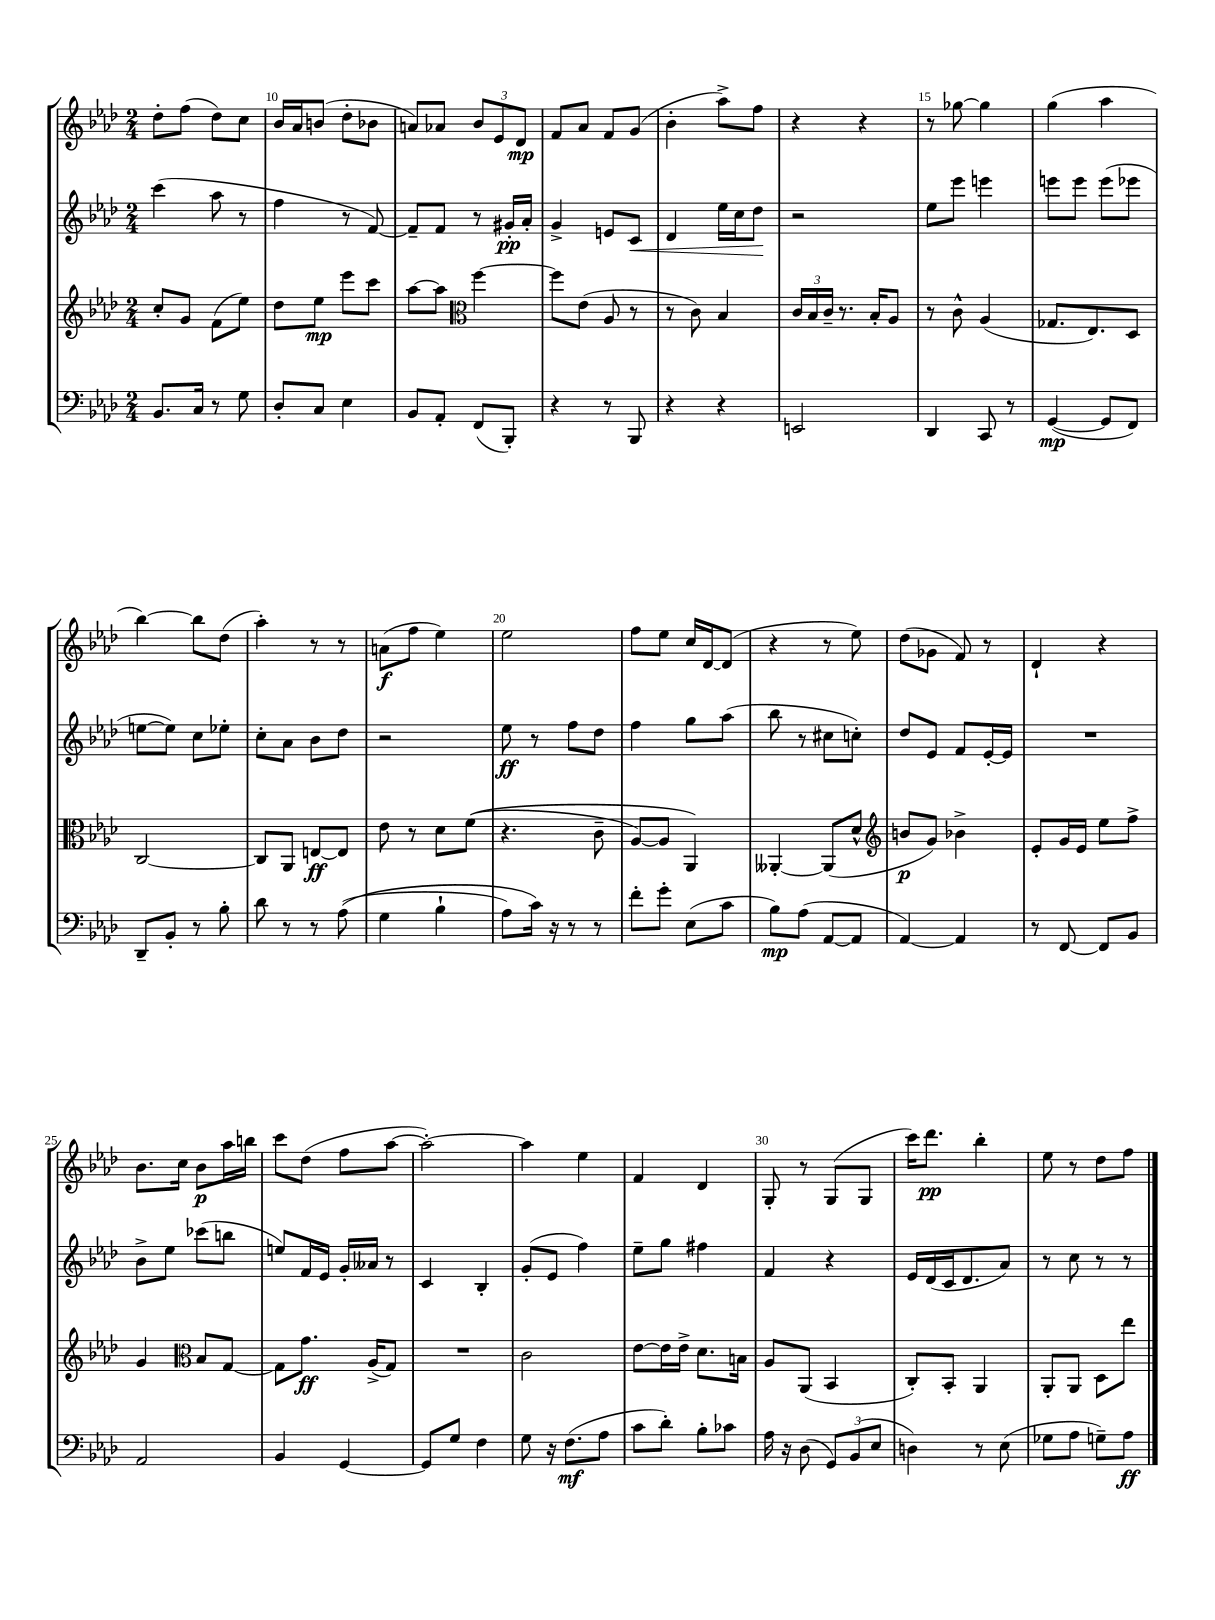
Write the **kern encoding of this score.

**kern	**dynam	**kern	**dynam	**kern	**dynam	**kern	**dynam
*part4	*part4	*part3	*part3	*part2	*part2	*part1	*part1
*staff4	*staff4	*staff3	*staff3	*staff2	*staff2	*staff1	*staff1
*clefF4	*	*clefG2	*	*clefG2	*	*clefG2	*
*k[b-e-a-d-]	*	*k[b-e-a-d-]	*	*k[b-e-a-d-]	*	*k[b-e-a-d-]	*
*M2/4	*	*M2/4	*	*M2/4	*	*M2/4	*
=9	=9	=9	=9	=9	=9	=9	=9
8.BB-/L	.	8cc'/L	.	(4ccc\	.	8dd-'\L	.
.	.	8g/J	.	.	.	(8ff\J	.
16C/Jk	.	.	.	.	.	.	.
8r	.	(8f\L	.	8aa-\	.	8dd-\L)	.
8G\	.	8ee-\J)	.	8r	.	8cc\J	.
=10	=10	=10	=10	=10	=10	=10	=10
8D-'/L	.	8dd-\L	.	4ff\	.	16b-/LL	.
.	.	.	.	.	.	16a-/J	.
8C/J	.	8ee-\J	mp	.	.	(8bn/J	.
4E-\	.	8eee-\L	.	8r	.	8dd-'\L	.
.	.	8ccc\J	.	[8f/)	.	8b-X\J	.
=11	=11	=11	=11	=11	=11	=11	=11
8BB-/L	.	[8aa-\L	.	8f~/L]	.	8an/L)	.
8AA-'/J	.	8aa-\J]	.	8f/J	.	8a-X/J	.
*	*	*clefC3	*	*	*	*	*
(8FF/L	.	[4ff\	.	8r	.	12b-/L	.
.	.	.	.	.	.	12e-/	.
8BBB-'/J)	.	.	.	16g#X'/LL	pp	.	.
.	.	.	.	.	.	12d-/J	mp
.	.	.	.	16a-'/JJ	.	.	.
=12	=12	=12	=12	=12	=12	=12	=12
4r	.	8ff\L]	.	4g^/	.	8f/L	.
.	.	(8e-\J	.	.	.	8a-/J	.
8r	.	8A-/	.	8en/L	.	8f/L	.
!	!	!	!	!	!LO:HP:b	!	!
8BBB-/	.	8r	.	8c/J	<	(8g/J	.
=13	=13	=13	=13	=13	=13	=13	=13
4r	.	8r	.	4d-/	.	4b-'\	.
.	.	8c\)	.	.	.	.	.
4r	.	4B-/	.	16ee-\LL	.	8aa-^\L)	.
.	.	.	.	16cc\J	.	.	.
.	.	.	.	8dd-\J	.	8ff\J	.
.	.	.	.	.	[	.	.
=14	=14	=14	=14	=14	=14	=14	=14
2EEn/	.	24c/LL	.	2r	.	4r	.
.	.	24B-/	.	.	.	.	.
.	.	24c~/JJ	.	.	.	.	.
.	.	8.r	.	.	.	.	.
.	.	.	.	.	.	4r	.
.	.	16B-'/KL	.	.	.	.	.
.	.	8A-/J	.	.	.	.	.
=15	=15	=15	=15	=15	=15	=15	=15
4DD-/	.	8r	.	8ee-\L	.	8r	.
.	.	8c^^\	.	8eee-\J	.	[8gg-X\	.
8CC/	.	(4A-/	.	4eeen\	.	4gg-\]	.
8r	.	.	.	.	.	.	.
=16	=16	=16	=16	=16	=16	=16	=16
([4GG/	mp	8.G-X/L	.	8eeen\L	.	(4gg\	.
.	.	.	.	8eee\J	.	.	.
.	.	8.E-/)	.	.	.	.	.
8GG/L]	.	.	.	(8eee\L	.	4aa-\	.
8FF/J)	.	8D-/J	.	8eee-X\J	.	.	.
!!LO:LB:g=z
=17	=17	=17	=17	=17	=17	=17	=17
8DD-~/L	.	[2C/	.	[8een\L	.	[4bb-\)	.
8BB-'/J	.	.	.	8ee\J])	.	.	.
8r	.	.	.	8cc\L	.	8bb-\L]	.
8B-'\	.	.	.	8ee-X'\J	.	(8dd-\J	.
=18	=18	=18	=18	=18	=18	=18	=18
8d-\	.	8C/L]	.	8cc'\L	.	4aa-'\)	.
8r	.	8AA-/J	.	8a-\J	.	.	.
8r	.	[8En/L	ff	8b-\L	.	8r	.
((8A-\	.	8E/J]	.	8dd-\J	.	8r	.
=19	=19	=19	=19	=19	=19	=19	=19
4G\	.	8e-\	.	2r	.	(8an\L	f
.	.	8r	.	.	.	8ff\J	.
4B-`\	.	8d-\L	.	.	.	4ee-\)	.
.	.	((8f\J	.	.	.	.	.
=20	=20	=20	=20	=20	=20	=20	=20
8A-\L)	.	4.r	.	8ee-\	ff	2ee-\	.
16c\Jk)	.	.	.	8r	.	.	.
16r	.	.	.	.	.	.	.
8r	.	.	.	8ff\L	.	.	.
8r	.	8c~\	.	8dd-\J	.	.	.
=21	=21	=21	=21	=21	=21	=21	=21
8f'\L	.	[8A-/L)	.	4ff\	.	8ff\L	.
8g'\J	.	8A-/J]	.	.	.	8ee-\J	.
(8E-\L	.	4AA-/)	.	8gg\L	.	16cc/LL	.
.	.	.	.	.	.	[16d-/J	.
8c\J	.	.	.	(8aa-\J	.	(8d-/J]	.
=22	=22	=22	=22	=22	=22	=22	=22
8B-\L)	mp	[4AA--X'/	.	8bb-\	.	4r	.
(8A-\J	.	.	.	8r	.	.	.
[8AA-/L	.	(8AA--/L]	.	8cc#X\L	.	8r	.
8AA-/J]	.	8d-^^/J	.	8ccn'\J)	.	8ee-\)	.
=23	=23	=23	=23	=23	=23	=23	=23
*	*	*clefG2	*	*	*	*	*
[4AA-/)	.	8bn/L	p	8dd-/L	.	(8dd-\L	.
.	.	8g/J)	.	8e-/J	.	8g-X\J	.
4AA-/]	.	4b-X^\	.	8f/L	.	8f/)	.
.	.	.	.	[16e-'/L	.	8r	.
.	.	.	.	16e-/JJ]	.	.	.
=24	=24	=24	=24	=24	=24	=24	=24
8r	.	8e-'/L	.	2r	.	4d-`/	.
[8FF/	.	16g/L	.	.	.	.	.
.	.	16e-/JJ	.	.	.	.	.
8FF/L]	.	8ee-\L	.	.	.	4r	.
8BB-/J	.	8ff^\J	.	.	.	.	.
!!LO:LB:g=z
=25	=25	=25	=25	=25	=25	=25	=25
2AA-/	.	4g/	.	8b-^\L	.	8.b-\L	.
.	.	.	.	8ee-\J	.	.	.
.	.	.	.	.	.	16cc\Jk	.
*	*	*clefC3	*	*	*	*	*
.	.	8B-/L	.	(8ccc-X\L	.	8b-\L	p
.	.	[8G/J	.	8bbn\J	.	16aa-\L	.
.	.	.	.	.	.	16bbn\JJ	.
=26	=26	=26	=26	=26	=26	=26	=26
4BB-/	.	8G\L]	.	8een/L)	.	8ccc\L	.
.	.	8.g\J	ff	16f/L	.	(8dd-\J	.
.	.	.	.	16e-/JJ	.	.	.
[4GG/	.	.	.	16g'/LL	.	8ff\L	.
.	.	(16A-^/KL	.	16a--X/JJ	.	.	.
.	.	8G/J)	.	8r	.	[8aa-\J	.
=27	=27	=27	=27	=27	=27	=27	=27
8GG/L]	.	2r	.	4c/	.	2aa-'\_)	.
8G/J	.	.	.	.	.	.	.
4F\	.	.	.	4B-'/	.	.	.
=28	=28	=28	=28	=28	=28	=28	=28
8G\	.	2c\	.	(8g'/L	.	4aa-\]	.
16r	.	.	.	8e-/J	.	.	.
(8.F\L	mf	.	.	.	.	.	.
.	.	.	.	4ff\)	.	4ee-\	.
8A-\J	.	.	.	.	.	.	.
=29	=29	=29	=29	=29	=29	=29	=29
8c\L	.	[8e-\L	.	8ee-~\L	.	4f/	.
8d-'\J)	.	16e-\L]	.	8gg\J	.	.	.
.	.	16e-^\JJ	.	.	.	.	.
8B-'\L	.	8.d-\L	.	4ff#X\	.	4d-/	.
8c-X\J	.	.	.	.	.	.	.
.	.	16Bn\Jk	.	.	.	.	.
=30	=30	=30	=30	=30	=30	=30	=30
16A-\	.	8A-/L	.	4f/	.	8G'/	.
16r	.	.	.	.	.	.	.
(8D-\	.	(8AA-/J	.	.	.	8r	.
12GG/L)	.	4BB-/	.	4r	.	(8G/L	.
(12BB-/	.	.	.	.	.	.	.
.	.	.	.	.	.	8G/J	.
12E-/J	.	.	.	.	.	.	.
=31	=31	=31	=31	=31	=31	=31	=31
4Dn\)	.	8C'/L)	.	16e-/LL	.	16ccc\KL)	.
.	.	.	.	(16d-/	.	8.ddd-\J	pp
.	.	8BB-'/J	.	16c/J	.	.	.
.	.	.	.	8.d-/	.	.	.
8r	.	4AA-/	.	.	.	4bb-'\	.
(8E-\	.	.	.	8a-/J)	.	.	.
=32	=32	=32	=32	=32	=32	=32	=32
8G-X\L	.	8AA-'/L	.	8r	.	8ee-\	.
8A-\J	.	8AA-/J	.	8cc\	.	8r	.
8Gn~\L)	.	8D-\L	.	8r	.	8dd-\L	.
8A-\J	ff	8ee-\J	.	8r	.	8ff\J	.
==	==	==	==	==	==	==	==
*-	*-	*-	*-	*-	*-	*-	*-
